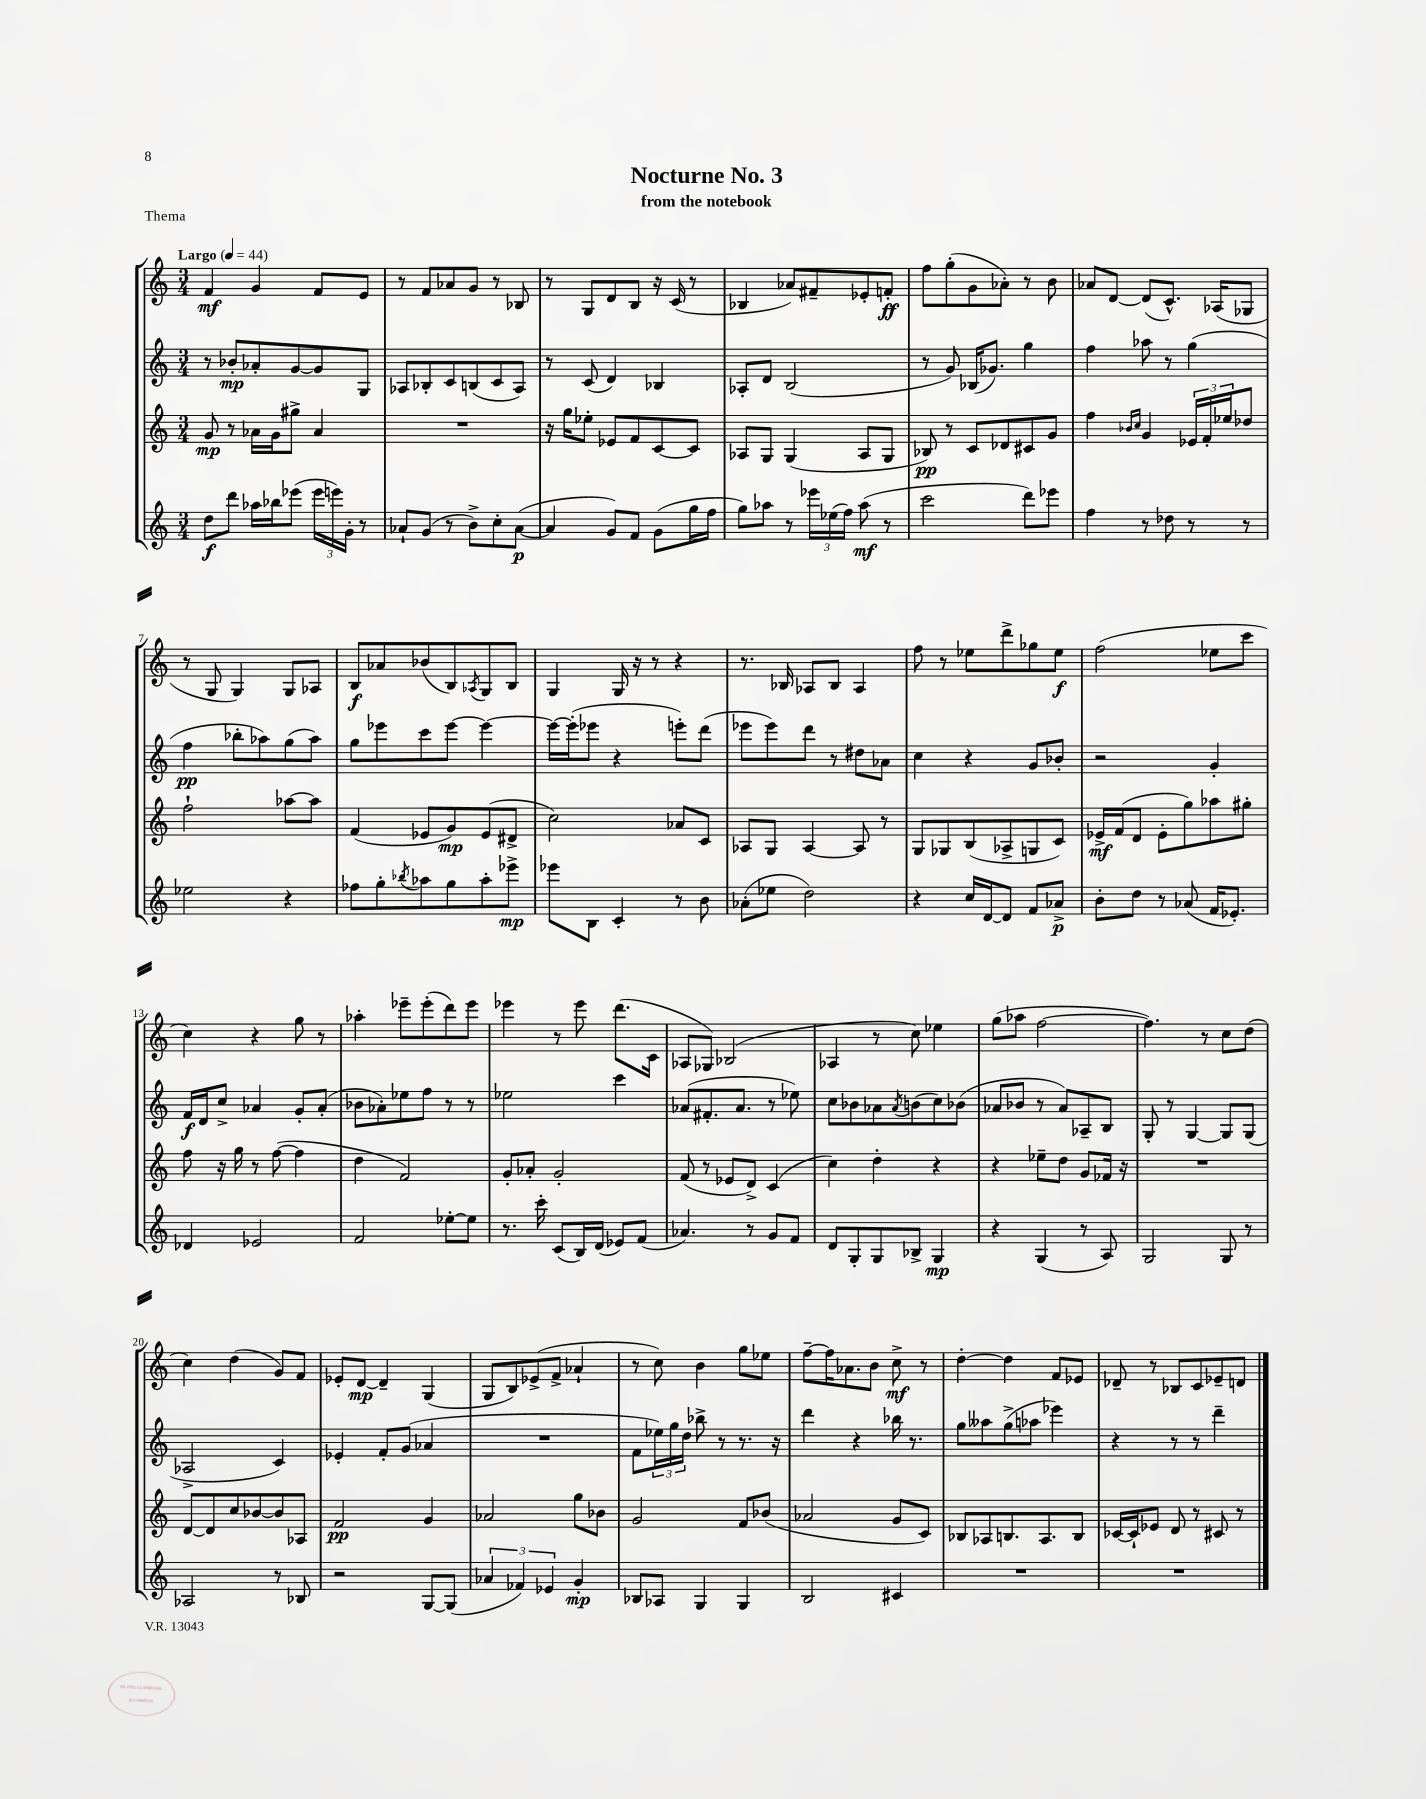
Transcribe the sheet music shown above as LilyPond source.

\header { title = "Nocturne No. 3" subtitle = "from the notebook" piece = "Thema" }
<<
\new StaffGroup <<
\new Staff = "s0" {
    \clef treble \key c \major \numericTimeSignature \time 3/4 \tempo "Largo" 4 = 44
    f'4\mf g'4 f'8 e'8 |
    r8 f'8 aes'8 g'8 r8 bes8 |
    r8 g8 d'8 b8 r16 c'16( r8 |
    bes4 aes'8) fis'8-- ees'8-. f'8-.\ff |
    f''8 g''8-.( g'8 aes'8-.) r8 b'8 |
    aes'8 d'8~ d'8( c'8.-^) aes16( ges8 |
    r8 g8 g4) g8 aes8 |
    b8\f aes'8 bes'8( b8) \acciaccatura { aes8 } g8 b8 |
    g4 g16 r16 r8 r4 |
    r8. bes16 aes8 bes8 aes4 |
    f''8 r8 ees''8 d'''8-> ges''8 ees''8\f |
    f''2( ees''8 c'''8 |
    c''4) r4 g''8 r8 |
    aes''4-. ees'''8-- ees'''8-.( d'''8) ees'''8 |
    ees'''4 r8 ees'''8 d'''8.( c'16 |
    aes8 ges8) bes2( |
    aes4 r8 c''8) ees''4 |
    g''8( aes''8 f''2~ |
    f''4.) r8 c''8 d''8( |
    c''4) d''4( g'8) f'8 |
    ees'8-. d'8~\mp d'4-- g4( |
    g8 b8) ees'8->( f'8-> aes'4-! |
    r8 c''8) b'4 g''8 ees''8 |
    f''8~-- f''16 aes'8. b'8 c''8->\mf r8 |
    d''4~-. d''4 f'8 ees'8 |
    des'8-- r8 bes8 c'8 ees'8-- d'8 \bar "|." |
}
\new Staff = "s1" {
    \clef treble \key c \major \numericTimeSignature \time 3/4
    r8 bes'8-.\mp aes'8-. g'8~ g'8 g8 |
    aes8 bes8-. c'8 b8( c'8 aes8) |
    r8 c'8( d'4) bes4 |
    aes8-. d'8 b2( |
    r8 g'8) bes16( ges'8.) g''4 |
    f''4 aes''8 r8 g''4( |
    f''4\pp bes''8-. aes''8) g''8( aes''8) |
    g''8 ees'''8 c'''8 ees'''8~ ees'''4~ |
    ees'''16~ ees'''16-.( ees'''8 r4 e'''8-.) d'''8( |
    ees'''8 ees'''8) d'''8 r8 dis''8 aes'8 |
    c''4 r4 g'8 bes'8-. |
    r2 g'4-. |
    f'16\f d'16 c''8-> aes'4 g'8-. aes'8-.( |
    bes'8 aes'8-.) ees''8 f''8 r8 r8 |
    ees''2 c'''4 |
    aes'8( fis'8.-. aes'8. r8 ees''8) |
    c''8 bes'8 aes'8 \acciaccatura { aes'8 } b'8( c''8) bes'8( |
    aes'8 bes'8 r8 aes'8) aes8-- b8 |
    g8-. r8 g4~ g8 g8( |
    aes2-> c'4) |
    ees'4-. f'8-. g'8( aes'4 |
    R2. |
    f'8 \tuplet 3/2 { ees''16) g''16 d''16 } bes''8-> r8 r8. r16 |
    d'''4 r4 bes''16 r8. |
    g''8 aeses''8 g''8->( aes''8 ees'''4) |
    r4 r8 r8 d'''4-- \bar "|." |
}
\new Staff = "s2" {
    \clef treble \key c \major \numericTimeSignature \time 3/4
    g'8\mp r8 aes'16 g'16 gis''8-> aes'4 |
    R2. |
    r16 g''16 ees''8-. ees'8 f'8 c'8~ c'8 |
    aes8 g8 g4( aes8 g8 |
    bes8\pp) r8 c'8 des'8 cis'8 g'8 |
    f''4 \grace { bes'16 c''16 } g'4 \tuplet 3/2 { ees'16 f'16-. ees''16 } des''8 |
    f''2-! aes''8~ aes''8 |
    f'4( ees'8 g'8\mp) ees'8( dis'8-> |
    c''2) aes'8 c'8 |
    aes8 g8 aes4~ aes8 r8 |
    g8 ges8 b8( aes8-> g8 c'8) |
    ees'16->\mf f'16( d'8 ees'8-. g''8) aes''8 gis''8-. |
    f''8 r16 g''16 r8 f''8~( f''4 |
    d''4 f'2) |
    g'8-. aes'8-. g'2-. |
    f'8( r8 ees'8 d'8->) c'4( |
    c''4) d''4-. r4 |
    r4 ees''8-- d''8 g'8 fes'16 r16 |
    R2. |
    d'8~ d'8 c''8 bes'8~ bes'8 aes8 |
    f'2\pp g'4 |
    aes'2 g''8 bes'8 |
    g'2 f'8 bes'8( |
    aes'2 g'8 c'8) |
    bes8 aes8 b8. aes8. b8 |
    ces'16~ ces'16-! ees'8 d'8 r8 cis'8 r8 \bar "|." |
}
\new Staff = "s3" {
    \clef treble \key c \major \numericTimeSignature \time 3/4
    d''8\f d'''8 aes''16 bes''16 ees'''8( \tuplet 3/2 { ees'''16 e'''16) g'16-. } r8 |
    aes'8-! g'8( r8 b'8->) c''8-. aes'8~\p( |
    aes'4 g'8) f'8 g'8( g''16 f''16 |
    g''8) aes''8 r8 \tuplet 3/2 { ees'''16 ees''16( f''16) } aes''8\mf( r8 |
    c'''2 d'''8) ees'''8 |
    f''4 r8 des''8 r8 r8 |
    ees''2 r4 |
    fes''8 g''8-. \acciaccatura { bes''8 } aes''8 g''8 aes''8-. ees'''8->\mp |
    ees'''8 b8 c'4-. r8 b'8 |
    aes'8-.( ees''8 d''2) |
    r4 c''16 d'16~ d'8 f'8 aes'8->\p |
    b'8-. d''8 r8 aes'8( f'16 ees'8.-.) |
    des'4 ees'2 |
    f'2 ees''8~-. ees''8 |
    r8. c'''16-. c'8( b16) d'16( ees'8) f'8( |
    aes'4.) r8 g'8 f'8 |
    d'8 g8-. g8 bes8-> g4\mp |
    r4 g4( r8 a8) |
    g2 g8 r8 |
    aes2 r8 bes8 |
    r2 g8~ g8( |
    \tuplet 3/2 { aes'4 fes'4) ees'4 } g'4-.\mp |
    bes8 aes8 g4 g4 |
    b2 cis'4 |
    R2. |
    R2. \bar "|." |
}
>>
>>
